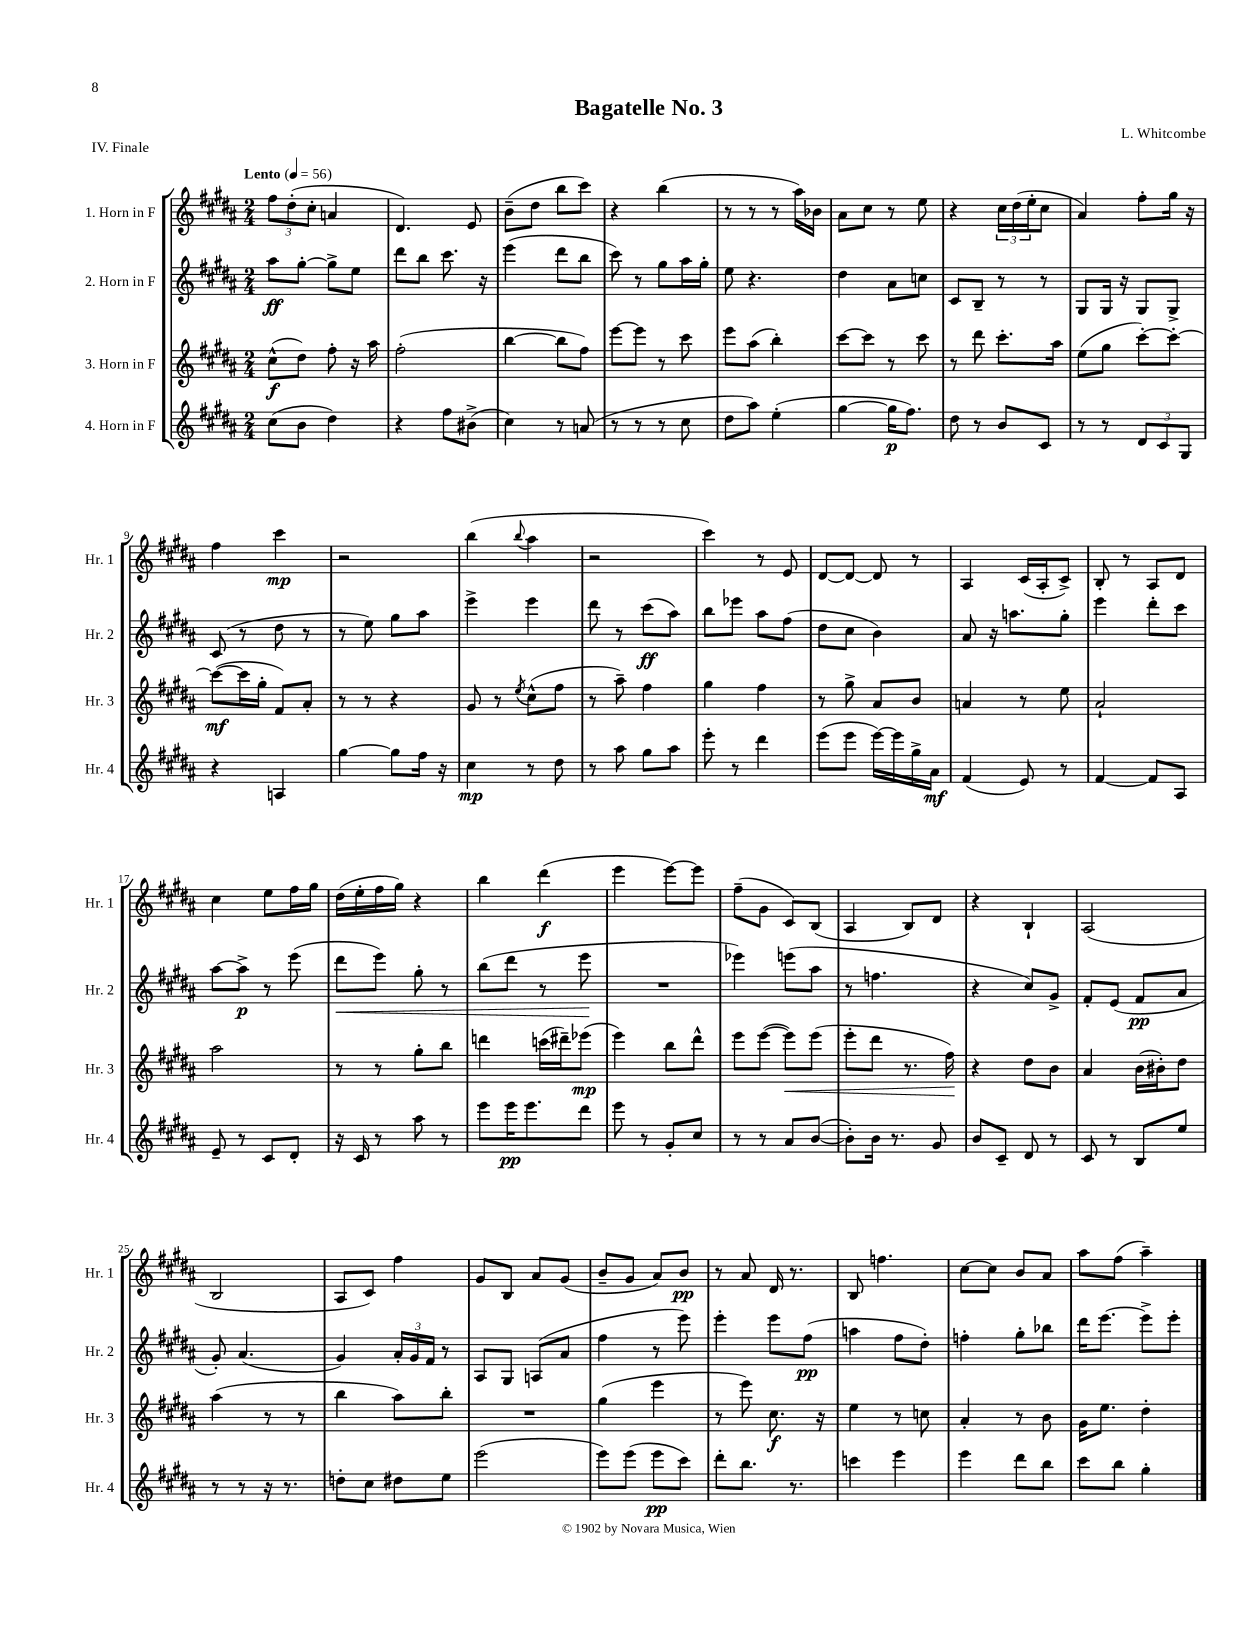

**kern	**kern	**kern	**kern
*staff4	*staff3	*staff2	*staff1
*clefG2	*clefG2	*clefG2	*clefG2
*k[f#c#g#d#a#]	*k[f#c#g#d#a#]	*k[f#c#g#d#a#]	*k[f#c#g#d#a#]
*M2/4	*M2/4	*M2/4	*M2/4
*MM56	*MM56	*MM56	*MM56
(8cc#	(8cc#^^	8aa#	12ff#
.	.	.	(12dd#'
8b	8dd#)	[8gg#'	.
.	.	.	12cc#'
4dd#)	8ff#'	8gg#^]	4a
.	16r	8ee	.
.	16aa#	.	.
=	=	=	=
4r	(2ff#'	8ddd#	4.d#)
.	.	8bb	.
8ff#	.	8.ccc#	.
(8b#^	.	.	8e
.	.	16r	.
=	=	=	=
4cc#)	[4bb	(4eee	(8b~
.	.	.	8dd#
8r	8bb]	8ddd#	8bb
(8a	8ff#)	8bb	8ccc#)
=	=	=	=
8r	[8eee	8ccc#)	4r
8r	8eee]	8r	.
8r	8r	8gg#	(4bb
8cc#	8ccc#	16aa#	.
.	.	16gg#'	.
=	=	=	=
8dd#	8eee	8ee	8r
8aa#)	(8aa#	4.r	8r
(4ee'	4bb')	.	8r
.	.	.	16aa#)
.	.	.	16b-
=	=	=	=
[4gg#	[8ccc#	4dd#	8a#
.	8ccc#]	.	8cc#
16gg#]	8r	8a#	8r
8.ff#)	.	.	.
.	8ccc#	8cc	8ee
=	=	=	=
8dd#	8r	8c#	4r
8r	8ddd#	8B~	.
8b	8.ccc#'	8r	24cc#
.	.	.	(24dd#
.	.	.	24ee'
8c#	.	8r	8cc#
.	16aa#	.	.
=	=	=	=
8r	(8ee	8G#	4a#)
8r	8gg#	16G#	.
.	.	16r	.
12d#	[8ccc#')	8G#	8ff#'
12c#	.	.	.
.	8ccc#'_	8G#^	16gg#
12G#	.	.	.
.	.	.	16r
=	=	=	=
4r	(8ccc#_	(8c#	4ff#
.	16ccc#]	8r	.
.	16gg#'	.	.
4A	8f#)	8dd#	4ccc#
.	8a#'	8r	.
=	=	=	=
[4gg#	8r	8r	2r
.	8r	8ee)	.
8gg#]	4r	8gg#	.
16ff#	.	8aa#	.
16r	.	.	.
=	=	=	=
4cc#	8g#	4eee^	(4bb
.	8r	.	.
.	8qee	.	8qqbb
8r	(8cc#^^	4eee	4aa#
8dd#	8ff#	.	.
=	=	=	=
8r	8r	8ddd#	2r
8aa#	8aa#~)	8r	.
8gg#	4ff#	(8ccc#	.
8aa#	.	8aa#)	.
=	=	=	=
8eee'	4gg#	8bb	4ccc#)
8r	.	8eee-	.
4ddd#	4ff#	8aa#	8r
.	.	(8ff#	8e
=	=	=	=
(8eee	8r	8dd#	[8d#
8eee	8gg#^	8cc#	8d#_
[16eee)	8a#	4b)	8d#]
16eee]	.	.	.
16gg#^	8b	.	8r
16a#	.	.	.
=	=	=	=
(4f#	4a	8a#	4A#
.	.	16r	.
.	.	8.aa	.
8e)	8r	.	(16c#
.	.	.	16A#'
8r	8ee	8gg#'	8c#^)
=	=	=	=
[4f#	2a#`	4eee	8B'
.	.	.	8r
8f#]	.	8ddd#'	8A#
8A#	.	8ccc#	8d#
=	=	=	=
8e~	2aa#	[8aa#	4cc#
8r	.	8aa#^]	.
8c#	.	8r	8ee
8d#'	.	(8eee	16ff#
.	.	.	16gg#
=	=	=	=
16r	8r	8ddd#	(16dd#
16c#	.	.	16ee'
8r	8r	8eee)	16ff#
.	.	.	16gg#)
8aa#	8gg#'	8gg#'	4r
8r	8bb	8r	.
=	=	=	=
8eee	4ddd	(8bb	4bb
16eee	.	8ddd#	.
8.eee	.	.	.
.	(16ccc	8r	(4ddd#
.	16ddd#~)	.	.
8ddd#	(8eee-	8eee	.
=	=	=	=
8eee	4eee)	2r	4eee
8r	.	.	.
8g#'	8bb	.	[8eee)
8cc#	8ddd#^^	.	8eee]
=	=	=	=
8r	8eee	4eee-)	(8ff#~
8r	([8eee	.	8g#
8a#	8eee])	(8eee	8c#)
([8b	(8eee	8aa#	(8B
=	=	=	=
8b'])	8eee'	8r	4A#
16b	8ddd#	4.ff	.
8.r	.	.	.
.	8.r	.	8B)
8g#	.	.	8d#
.	16ff#)	.	.
=	=	=	=
8b	4r	4r	4r
8c#~	.	.	.
8d#	8dd#	8cc#)	4B`
8r	8b	8g#^	.
=	=	=	=
8c#	4a#	8f#'	(2A#
8r	.	(8e	.
8B	(16b	8f#	.
.	16b#')	.	.
8ee	8dd#	8a#	.
=	=	=	=
8r	(4aa#	8g#')	2B
8r	.	(4.a#	.
16r	8r	.	.
8.r	.	.	.
.	8r	.	.
=	=	=	=
8dd'	4bb	4g#)	8A#
8cc#	.	.	8c#)
8dd#	8aa#)	24a#'	4ff#
.	.	24g#	.
.	.	24f#	.
8ee	8bb'	8r	.
=	=	=	=
(2eee	2r	8A#	8g#
.	.	8G#	8B
.	.	(8A	8a#
.	.	8a#	(8g#
=	=	=	=
8eee)	(4gg#	4ff#	8b~
(8eee	.	.	8g#
8eee	4eee	8r	8a#)
8ccc#)	.	8eee)	8b
=	=	=	=
8ddd#'	8r	4eee'	8r
8.bb	8eee)	.	8a#
.	8.cc#	8eee	16d#
8.r	.	.	8.r
.	.	(8ff#	.
.	16r	.	.
=	=	=	=
4ccc	4ee	4aa	8B
.	.	.	4.ff
4eee	8r	8ff#	.
.	8cc	8dd#')	.
=	=	=	=
4eee	4a#'	4ff'	[8cc#
.	.	.	8cc#]
8ddd#	8r	8gg#'	8b
8bb	8b	8bb-	8a#
=	=	=	=
8ccc#	16g#	16ddd#	8aa#
.	8.ee	[8.eee	.
8bb	.	.	(8ff#
4gg#'	4dd#'	8eee^]	4aa#~)
.	.	8eee'	.
==	==	==	==
*-	*-	*-	*-
